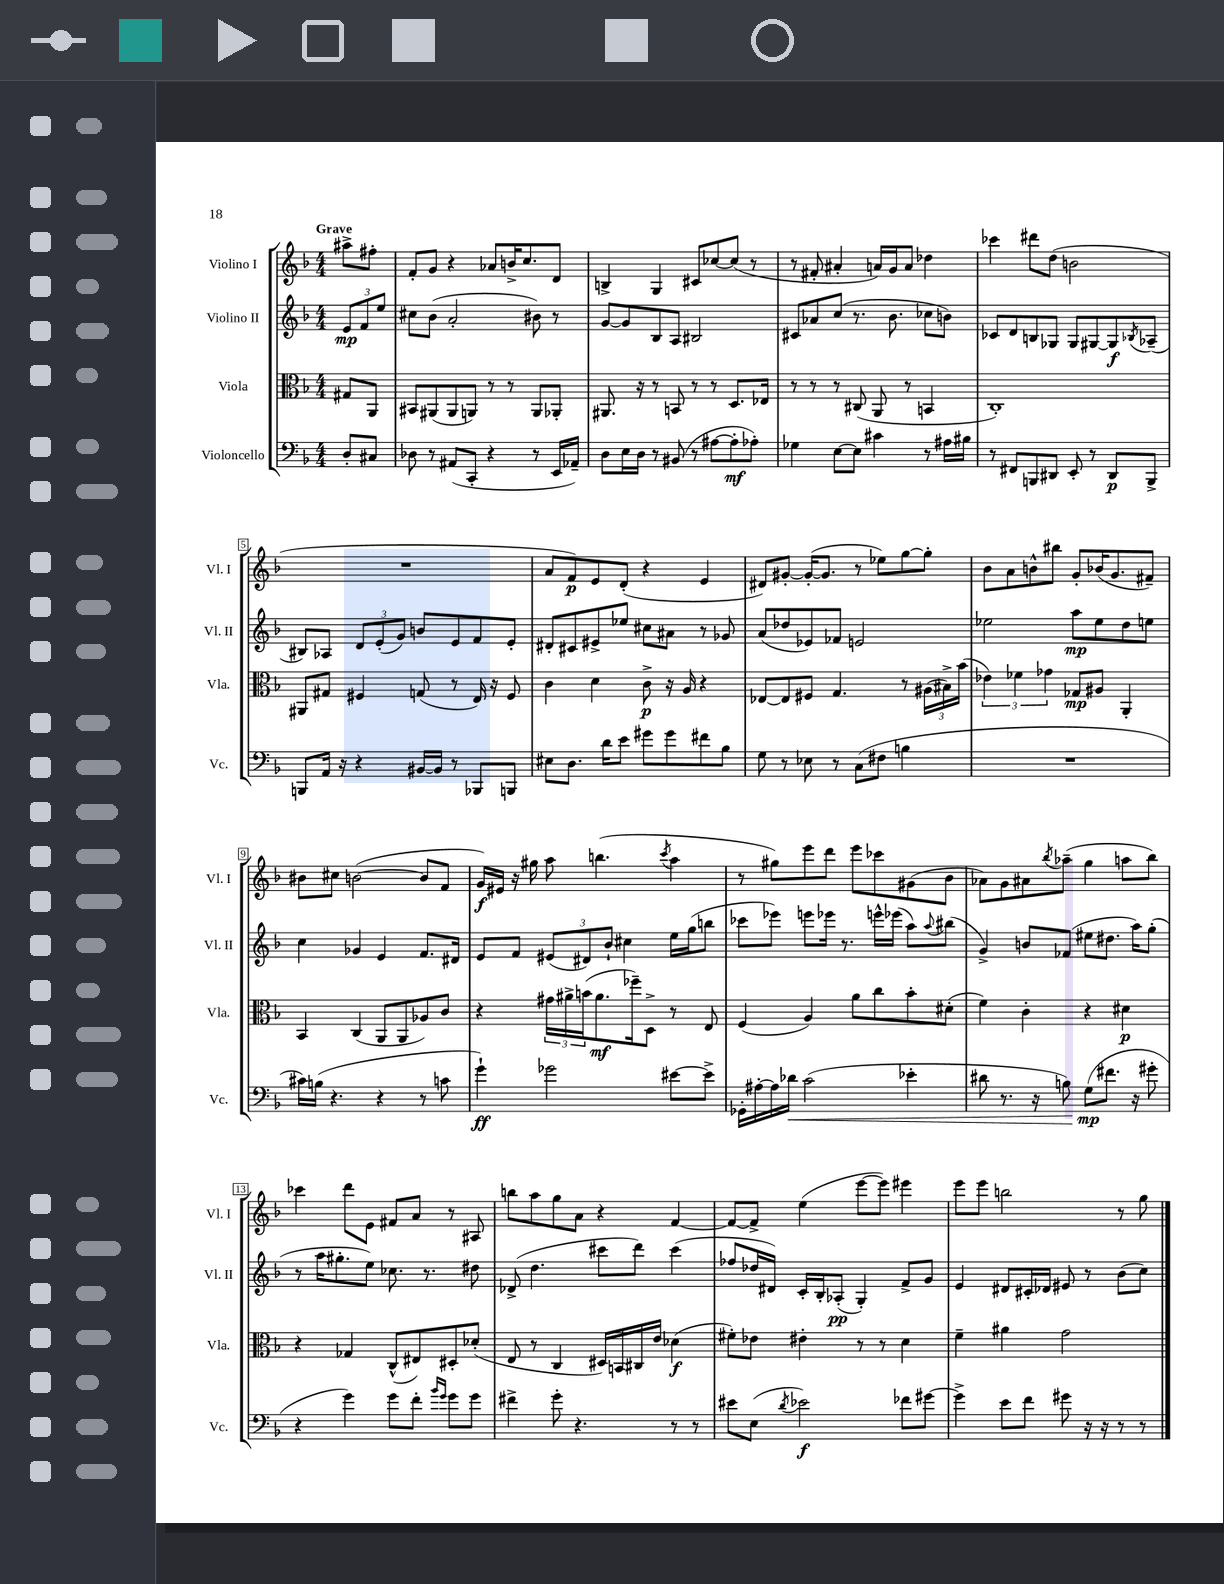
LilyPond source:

<<
\new StaffGroup <<
\new Staff = "s0" \with { instrumentName = "Violino I" shortInstrumentName = "Vl. I" } {
    \clef treble \key f \major \numericTimeSignature \time 4/4 \partial 4 \tempo "Grave"
    ais''8-> fis''8-. |
    f'8-. g'8 r4 aes'8 b'16-> c''8. d'8 |
    b4-> g4 cis'8 ces''8~ ces''8( r8 |
    r8 fis'8-. ais'4-. a'16) g'16 a'8 des''4 |
    ces'''4 dis'''8 d''8( b'2 |
    R1 |
    a'8 f'8\p) e'8 d'8-.( r4 e'4 |
    dis'8) gis'8~-. gis'16~-.( gis'8. r8 ees''8) g''8~ g''8-. |
    bes'8 a'8 b'8-^ bis''8 g'8-. bes'16( g'8. fis'8--) |
    bis'8 cis''8 b'2~( b'8 f'8 |
    g'16\f) eis'16 r16 gis''16 a''8 b''4.( \acciaccatura { c'''8 } a''4 |
    r8 gis''8) e'''8 d'''8 e'''8 ces'''8 gis'8( bes'8 |
    aes'8) g'8 ais'8 \acciaccatura { bes''8 } aes''8--( g''4 a''8 bes''8) |
    ces'''4 d'''8 e'8 fis'8 a'8 r8 ais8 |
    b''8 a''8 g''8 a'8 r4 f'4~ |
    f'8~ f'8-> e''4( e'''8~ e'''8) eis'''4 |
    e'''8 e'''8 b''2 r8 g''8 \bar "|." |
}
\new Staff = "s1" \with { instrumentName = "Violino II" shortInstrumentName = "Vl. II" } {
    \clef treble \key f \major \numericTimeSignature \time 4/4 \partial 4
    \tuplet 3/2 { e'8\mp f'8 e''8 } |
    cis''8 bes'8( a'2-. bis'8) r8 |
    g'8~ g'8 bes8 a8 bis2 |
    cis'8 aes'8 c''8( r8. bes'8. ces''8 b'8) |
    ces'8 d'8 b8 ges8 ges8 gis8~ gis8\f \acciaccatura { bes8 } aes8--( |
    bis8) aes8 \tuplet 3/2 { d'8 e'8-.( g'8) } b'8 e'8 f'8 e'8-. |
    dis'8-. cis'8 eis'8-> ees''8 cis''8 ais'8 r8 ges'8 |
    a'8( des''8 ees'8) fes'8 e'2 |
    ees''2 a''8\mp ees''8 d''8 e''8 |
    c''4 ges'4 e'4 f'8. dis'16 |
    e'8 f'8 \tuplet 3/2 { eis'8( dis'8) bes'8-! } cis''4 e''16 g''16( b''8 |
    ces'''8 ees'''8) e'''8 ees'''16 r8. e'''16-^ ees'''16( a''8) \appoggiatura { a''8 } bis''8( |
    g'4->) b'8 fes'8( eis''8 dis''8. a''16) g''8-.( |
    r8 a''16 gis''8.-. e''8) ces''8. r8. dis''8 |
    des'8->( d''4. cis'''8 d'''8) cis'''4( |
    fes''8 des''16 dis'16) c'16-. bes16-. aes8-.\pp( g4-.) f'8-> g'8 |
    e'4 dis'8 cis'16-. des'16 eis'8 r8 bes'8( c''8) \bar "|." |
}
\new Staff = "s2" \with { instrumentName = "Viola" shortInstrumentName = "Vla." } {
    \clef alto \key f \major \numericTimeSignature \time 4/4 \partial 4
    gis8 a,8 |
    bis,8 ais,8( ais,8 a,8) r8 r8 a,8 aes,8-. |
    ais,8. r16 r8 b,8 r8 r8 d8. ees16 |
    r8 r8 r8 cis8( a,8 r8 b,4 |
    c1-.) |
    ais,8 gis8 fis4 g8( r8 e16) r16 fis8 |
    c'4 d'4 c'8->\p r16 a16 r4 |
    ees8~ ees8 fis8 g4. r8 \tuplet 3/2 { ais16( bis16->) bes'16( } |
    \tuplet 3/2 { ees'4) fes'4 ges'4 } ges8\mp ais8 a,4-. |
    bes,4 c4( a,8 a,8 aes8) c'8 |
    r4 \tuplet 3/2 { gis'16 ais'16-> b'16( } ais'8.\mf fes''16--) d8-> r8 e8 |
    f4( a4) a'8 c''8 bes'8-. dis'8-.( |
    f'4) c'4-. r4 dis'4\p |
    r4 ges4 c8-^( eis8) dis8-. des'8-.( |
    e8 r8 c4 dis16) b,16 cis16 e'16 des'4\f( |
    fis'8-.) ees'8 eis'4-. r8 r8 d'4 |
    f'4-- ais'4 g'2 \bar "|." |
}
\new Staff = "s3" \with { instrumentName = "Violoncello" shortInstrumentName = "Vc." } {
    \clef bass \key f \major \numericTimeSignature \time 4/4 \partial 4
    d8-. cis8 |
    des8 r8 ais,8( c,8-. r4 r8 e,16 aes,16--) |
    d8 e16 d16 r8 bis,8( r8 ais8~ ais8-.\mf aes8-.) |
    ges4 e8~ e8 cis'4 r8 ais16 bis16 |
    r8 fis,8 b,,8 dis,8 e,8-. r8 dis,8\p b,,8-> |
    b,,8 a,16 r16 r4 bis,16~ bis,16 r8 bes,,8 b,,8 |
    eis8 d8. d'16 e'8 gis'8 gis'8 fis'8 bes8 |
    g8 r8 ees8 r8 c8( fis8 b4 |
    R1 |
    cis'16) b16( r4. r4 r8 c'8 |
    g'4-!\ff) ges'2 eis'8~ eis'8-> |
    ges,16-. ais16~-. ais16 des'16\< c'2( ees'4-. |
    dis'8 r8. r16 b8) g8\mp\!( fis'8. r16 gis'8-. |
    r4 g'4) g'8 f'8-. \grace { bes'16 g'16 } g'8 g'8 |
    fis'4-> g'8-. r4. r8 r8 |
    eis'8 e8( \acciaccatura { d'8 } ees'2\f) fes'8 gis'8~ |
    gis'4-> e'8 f'8 gis'8 r16 r16 r8 r8 \bar "|." |
}
>>
>>
\layout { \context { \Score \override BarNumber.stencil = #(make-stencil-boxer 0.1 0.3 ly:text-interface::print) } }
